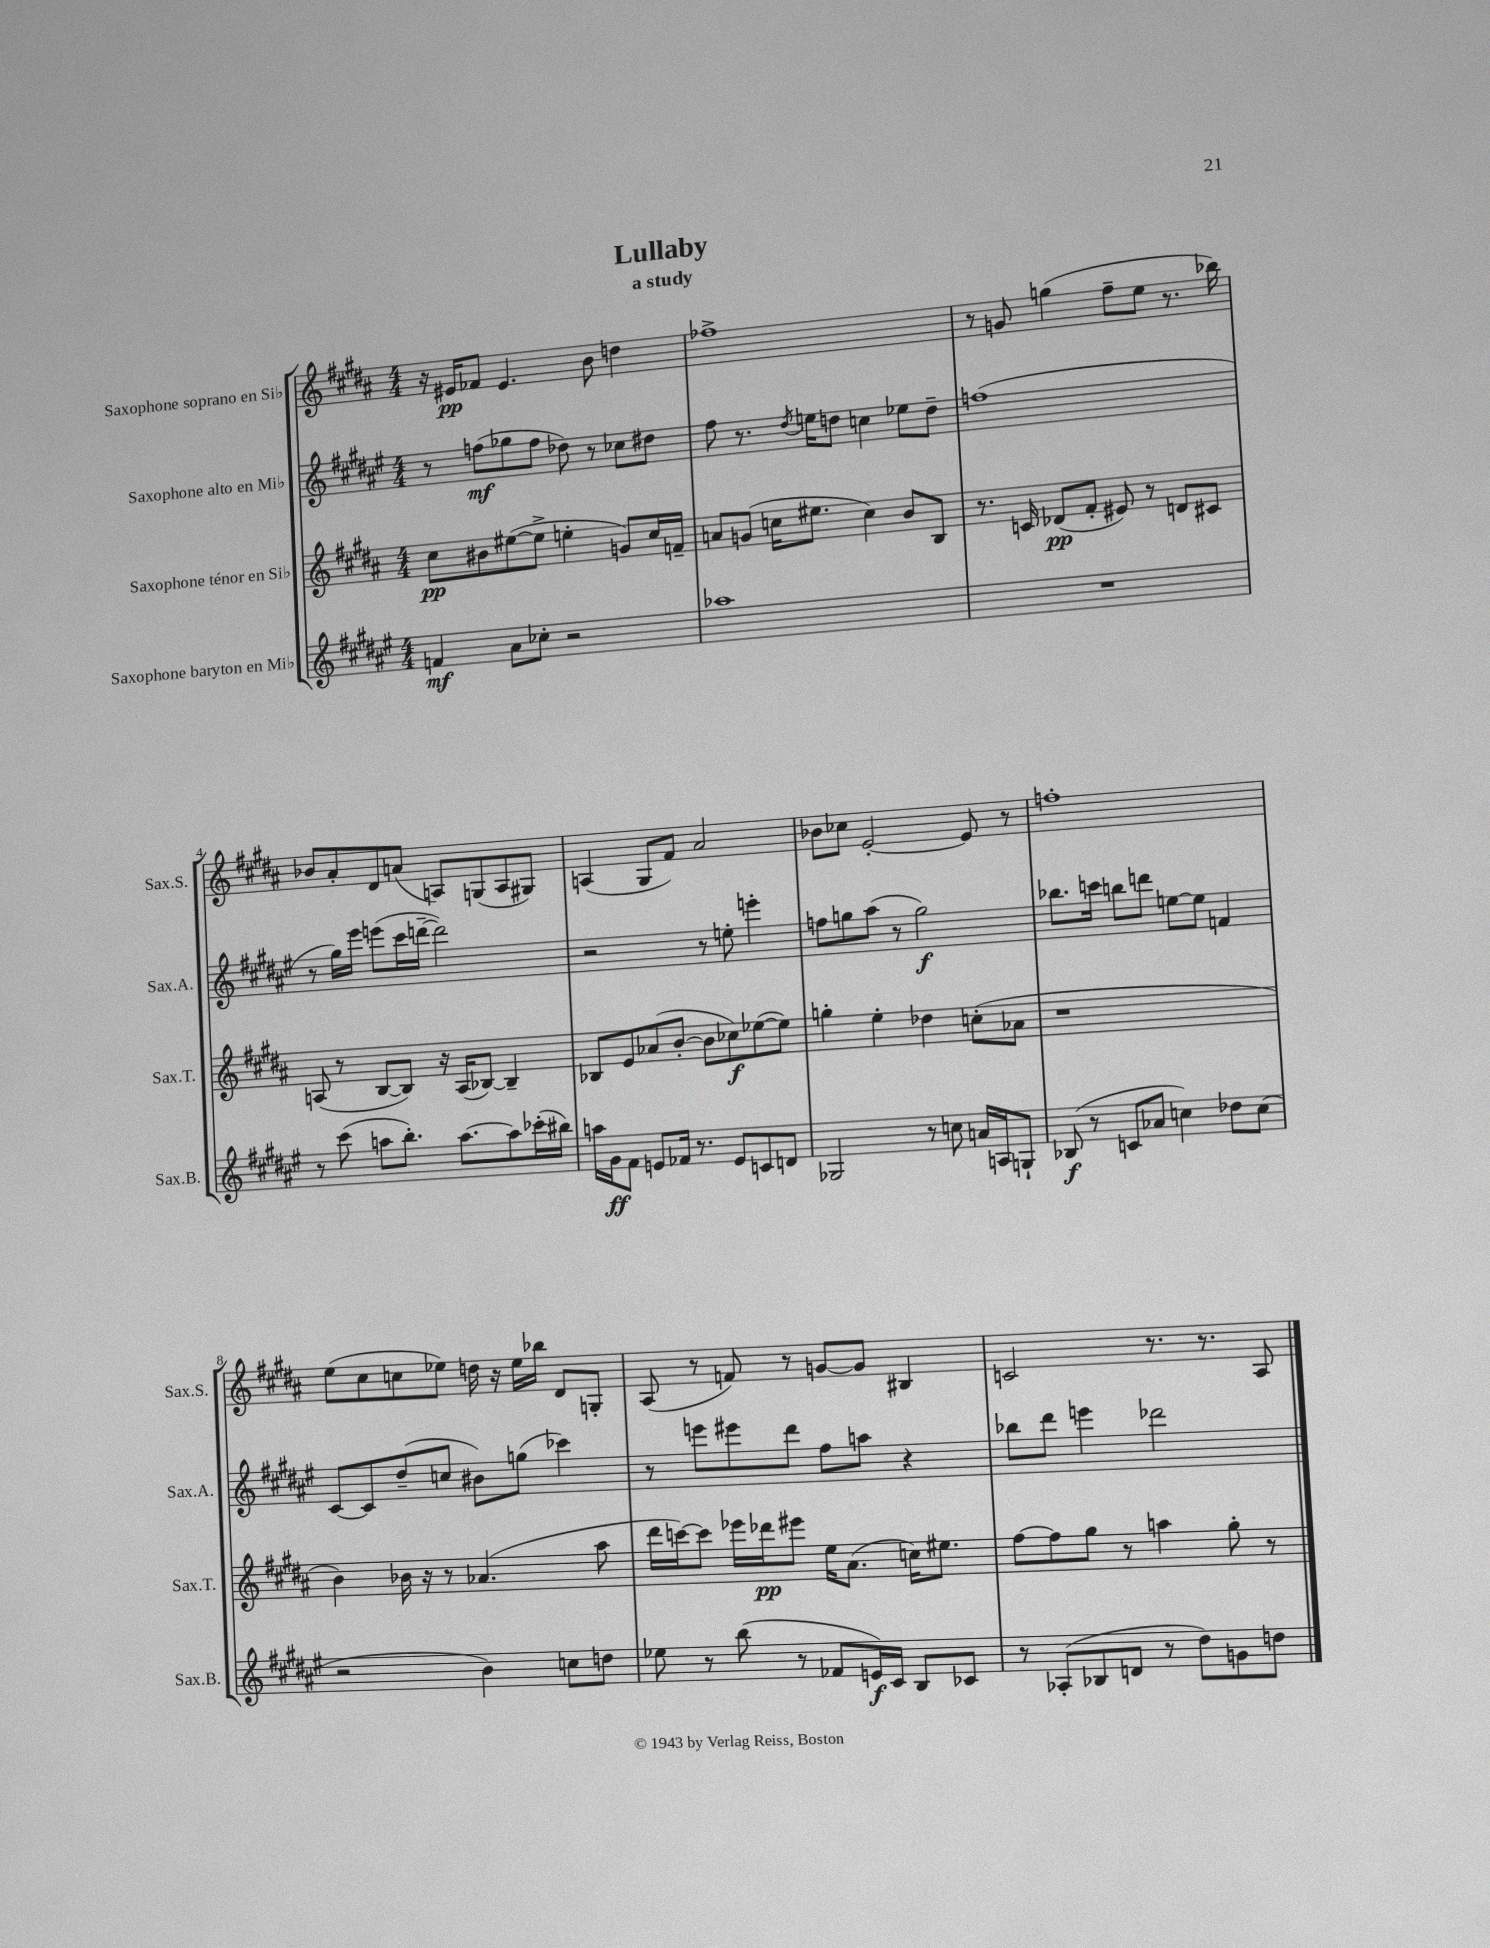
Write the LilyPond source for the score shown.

\header { title = "Lullaby" subtitle = "a study" }
<<
\new StaffGroup <<
\new Staff = "s0" \with { instrumentName = "Saxophone soprano en Sib" shortInstrumentName = "Sax.S." } {
    \clef treble \key b \major \numericTimeSignature \time 4/4
    r16 eis'16\pp fes'8 eis'4. b'8 d''4 |
    fes''1-> |
    r8 g'8 g''4( fis''8-- e''8 r8. bes''16) |
    bes'8 ais'8-. dis'8 a'8( a8) g8( a8 gis8) |
    a4( gis8 fis'8) ais'2 |
    bes'8 ces''8 e'2~-. e'8 r8 |
    f''1-. |
    e''8( cis''8 c''8 ees''8) d''16 r16 ees''16 bes''16 dis'8 g8-. |
    ais8( r8 f'8) r8 g'8~ g'8 bis4 |
    c'2 r8. r8. ais8 \bar "|." |
}
\new Staff = "s1" \with { instrumentName = "Saxophone alto en Mib" shortInstrumentName = "Sax.A." } {
    \clef treble \key fis \major \numericTimeSignature \time 4/4
    r8 f''8\mf( ges''8 f''8 des''8) r8 ces''8 dis''8 |
    fis''8 r8. \acciaccatura { dis''8 } e''16 d''8 c''4 ees''8 d''8-- |
    f''1( |
    r8 gis''16) eis'''16 e'''8( cis'''16 d'''16~-- d'''2) |
    r2 r8 e''8-. e'''4-. |
    f''8 g''8 ais''8( r8 g''2\f) |
    bes''8. c'''16 b''8 d'''8 e''8~ e''8 f'4 |
    cis'8~ cis'8 dis''8--( c''8 bis'8) g''8( ces'''4) |
    r8 e'''8 eis'''8 dis'''8 fis''8 a''8 r4 |
    bes''8 dis'''8 e'''4 des'''2 \bar "|." |
}
\new Staff = "s2" \with { instrumentName = "Saxophone ténor en Sib" shortInstrumentName = "Sax.T." } {
    \clef treble \key b \major \numericTimeSignature \time 4/4
    cis''8\pp bis'8 eis''8~( eis''8-> e''4-. g'8) cis''16 f'16-- |
    a'8 g'8( c''16 eis''8. c''4) b'8 b8 |
    r8. c'16 des'8\pp( fis'8-. eis'8) r8 d'8 cis'8 |
    a8( r8 b8~ b8) r16 a16( bes8~) bes4-- |
    bes8 e'8 aes'8( b'8~-. b'8 ces''8\f) ees''8~( ees''8) |
    g''4-. e''4-. des''4 c''8-.( aes'8 |
    r1 |
    b'4) bes'16 r16 r8 aes'4.( ais''8 |
    dis'''16 c'''16~) c'''8 ees'''16 des'''16\pp eis'''8 e''16 ais'8.( c''16) eis''8. |
    fis''8~ fis''8 gis''8 r8 a''4 gis''8-. r8 \bar "|." |
}
\new Staff = "s3" \with { instrumentName = "Saxophone baryton en Mib" shortInstrumentName = "Sax.B." } {
    \clef treble \key fis \major \numericTimeSignature \time 4/4
    f'4\mf ais'8 ces''8-. r2 |
    aes''1 |
    R1 |
    r8 cis'''8( a''8 b''8.-.) a''8.~ a''8 ces'''16-.( bis''16) |
    a''16 gis'16\ff fis'8 e'8 fes'16 r8. e'8 c'8 d'8 |
    ges2 r8 c''8 a'16 a16 g8-! |
    bes8\f( r8 c'8 aes'8 c''4) des''8 c''8( |
    r2 b'4) c''8 d''8 |
    ees''8 r8 b''8( r8 fes'8 e'16\f) cis'16 b8 ces'8 |
    r8 aes8-.( bes8 d'8 r8 dis''8) g'8 d''8 \bar "|." |
}
>>
>>
